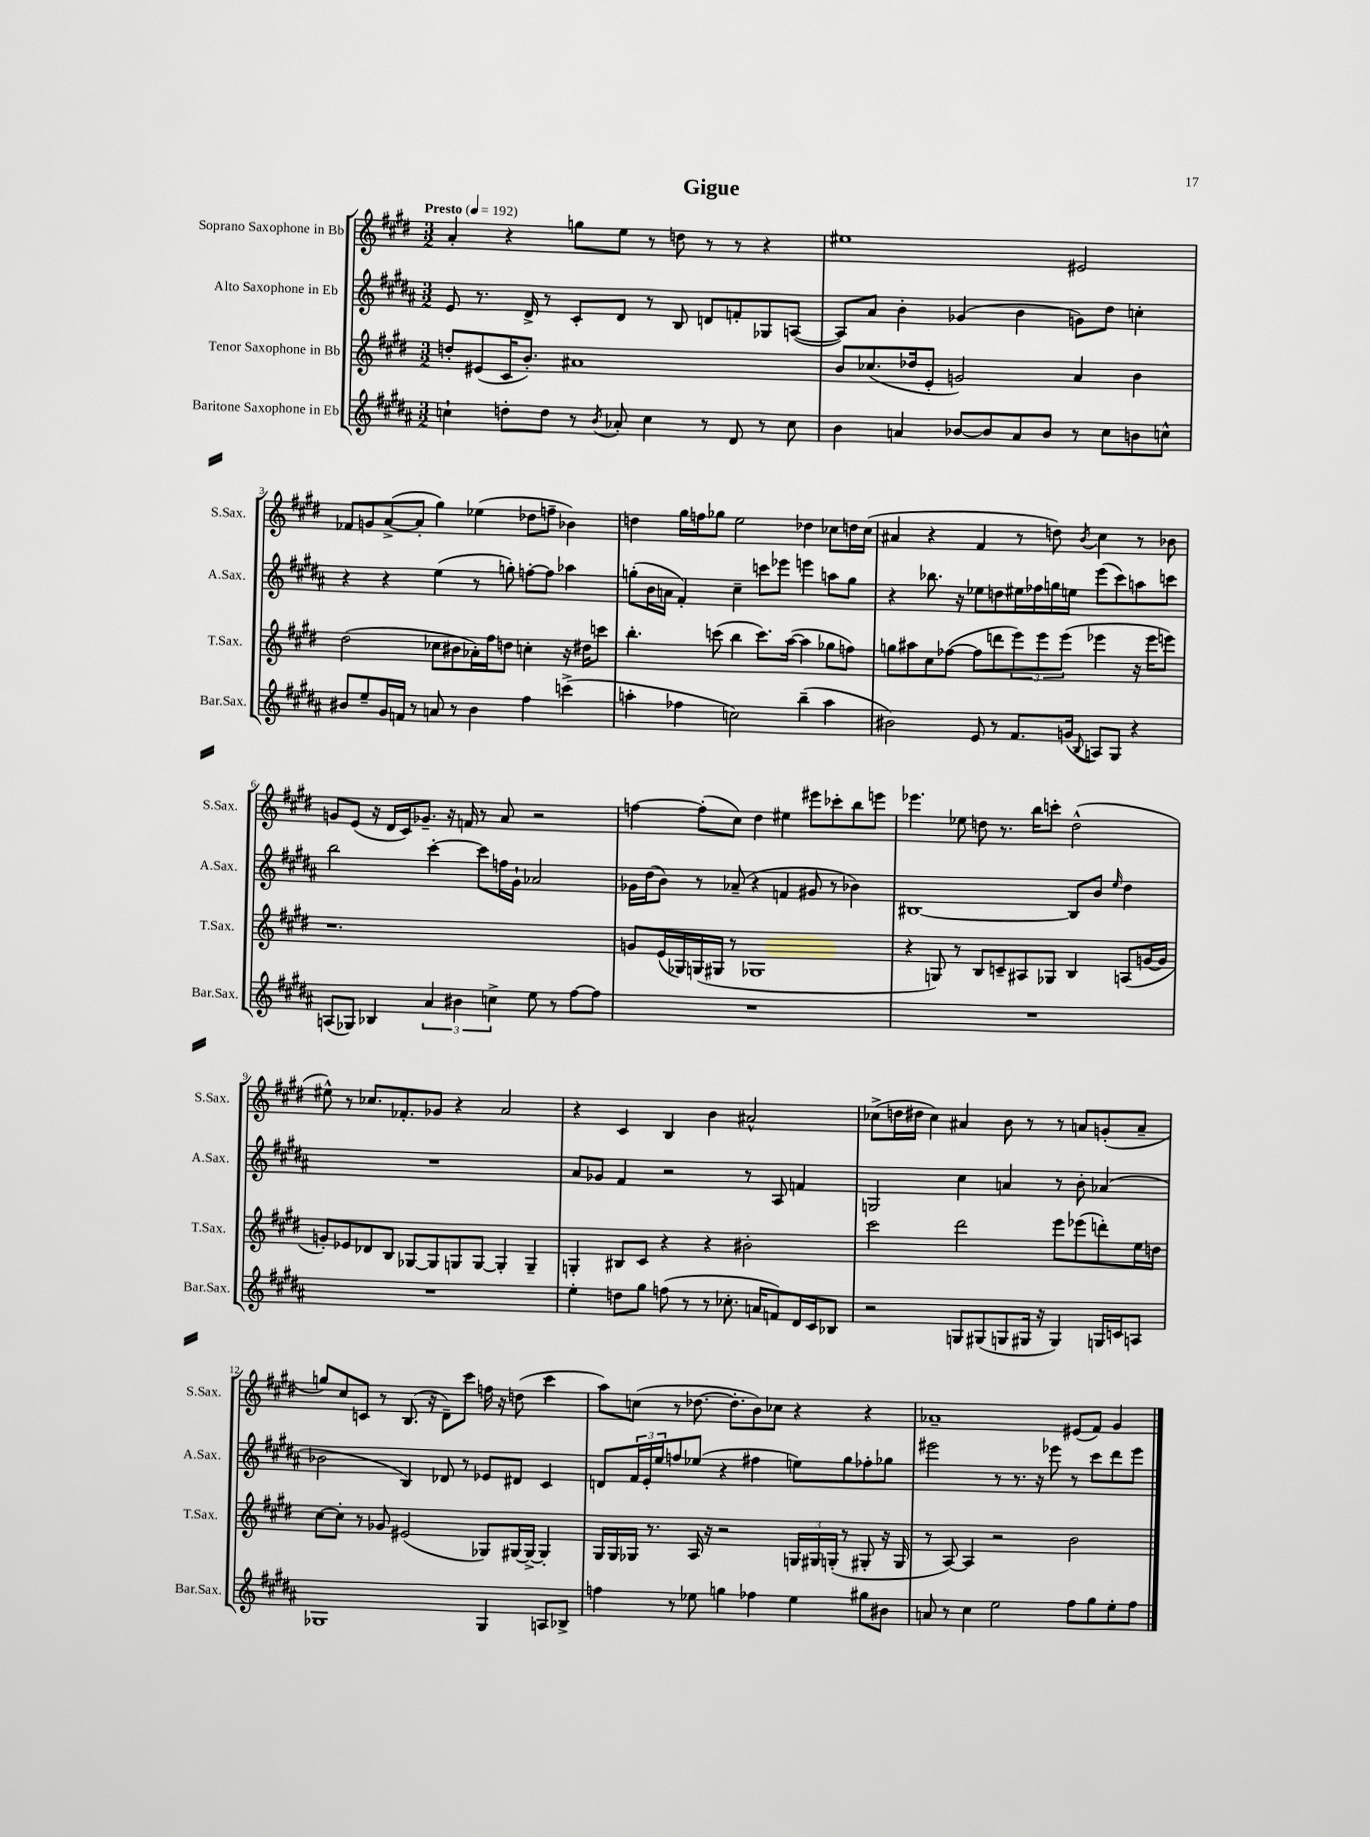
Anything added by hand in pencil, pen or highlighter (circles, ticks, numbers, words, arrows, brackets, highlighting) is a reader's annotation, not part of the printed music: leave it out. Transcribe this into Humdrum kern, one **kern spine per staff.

**kern	**kern	**kern	**kern
*staff4	*staff3	*staff2	*staff1
*clefG2	*clefG2	*clefG2	*clefG2
*k[f#c#g#d#a#]	*k[f#c#g#d#]	*k[f#c#g#d#a#]	*k[f#c#g#d#]
*M3/2	*M3/2	*M3/2	*M3/2
*MM192	*MM192	*MM192	*MM192
4cc`	8dd'	8e	4a'
.	(8e#	8.r	.
8dd'	16c#	.	4r
.	8.b')	16d#^	.
8dd	.	8r	.
8r	1a#	8c#'	8gg
8qb	.	.	.
8a-'	.	8d#	8ee
4cc	.	8r	8r
.	.	8B	8dd
8r	.	8d	8r
8d#	.	8f'	8r
8r	.	8G-	4r
8cc	.	([8A	.
=	=	=	=
4b	8b	8A])	1ee#
.	(8.cc-	8a#	.
4a	.	4b'	.
.	16dd-	.	.
.	8e'	.	.
[8b-	2g)	(4g-	.
8b-]	.	.	.
8a	.	4b	.
8b-	.	.	.
8r	4a	8g)	2e#
8cc#	.	8dd#	.
8b	4b	4cc'	.
8cc^^	.	.	.
=	=	=	=
8b#	(2dd#	4r	8f-
8ee~	.	.	8g
16g#	.	4r	([8a^
16f	.	.	.
8r	.	.	8a']
8a	8cc-	(4ee	4gg#)
8r	8b#	.	.
4b#	16a-')	8r	(4ee-
.	16ff#	.	.
.	8dd	8gg')	.
4ff#	4cc'	[8ff'	8dd-
.	.	8ff]	8ff~
(4ccc^	16r	4aa-	4b-)
.	16dd#	.	.
.	8ccc	.	.
=	=	=	=
4aa'	4.bb'	(8gg'	4dd
.	.	16b	.
.	.	16a	.
4ff-	.	4f#')	16gg#
.	.	.	16ff
.	(8ccc	.	8gg-
2cc)	4bb	4cc#~	2ee
.	8.ccc)	8ccc	.
.	.	8eee-	.
.	([16aa	.	.
(4bb~	4aa]	4eee	4dd-
4aa	8gg-	8aa	8cc-
.	8ff)	8gg	16dd
.	.	.	(16cc-
=	=	=	=
2b#)	8gg	4r	4a#
.	8aa#	.	.
.	8cc#	8.bb-	4r
.	([8ff-	.	.
.	.	16r	.
8e	8ff-]	8ee-	4f#
8r	8ddd	8dd	.
8.f#	12eee)	16ee#	8r
.	.	16ff-	.
.	12eee	.	.
.	.	16gg	8dd)
.	(12eee	.	.
(16g	.	16ee	.
8qqB	.	.	8qb
8A)	4eee-	(8eee	4cc#
8G#	.	8ccc#)	.
4r	16r	8aa	8r
.	16eee-	.	.
.	8eee)	8ccc	8b-
=	=	=	=
(8A	1.r	2bb	8g
8G-)	.	.	(8e
4B-	.	.	16r
.	.	.	16d#
.	.	.	16c#)
.	.	.	8.g-~
6a#	.	[4ccc#'	.
.	.	.	16r
6b#	.	.	.
.	.	.	16f
.	.	8ccc#]	8r
6cc^	.	.	.
.	.	16ff	8a
.	.	16g#`	.
8ee	.	2a-	2r
8r	.	.	.
[8ff#	.	.	.
8ff#]	.	.	.
=	=	=	=
1.r	8g	16g-	[4ff
.	.	(16dd#	.
.	(16e	8b)	.
.	16G-)	.	.
.	(16G	8r	(8ff']
.	16G#	.	.
.	8r	(8a-~	8cc#)
.	1G-	4r	4dd#
.	.	4f	4ee#
.	.	8g#	8eee#
.	.	8r	8ccc-'
.	.	4b-)	8bb
.	.	.	8eee
=	=	=	=
1.r	4r	[1B#	4.eee-
.	8G)	.	.
.	8r	.	8ee-
.	8B	.	8dd
.	8c~	.	8.r
.	8A#	.	.
.	.	.	16bb
.	8G-	.	8ccc'
.	4B	8B#]	(2dd^^
.	.	8b	.
.	.	16qqee	.
.	(8A	4dd#	.
.	[16g	.	.
.	16g]	.	.
=	=	=	=
1.r	8g')	1.r	8ee#^^)
.	8e-	.	8r
.	8d-	.	8.cc-
.	8B	.	.
.	.	.	8.f-'
.	[8G-	.	.
.	8G-]	.	8g-
.	8G	.	4r
.	[8G	.	.
.	4G']	.	2a
.	4G~	.	.
=	=	=	=
4ee'	4G'	8a#	4r
.	.	8g-	.
8dd	8B#	4f#	4c#
8gg#	8c#	.	.
(8ff	4r	2r	4B
8r	.	.	.
8r	4r	.	4b
8.cc-'	.	.	.
.	2b#'	8r	2a#^^
16a	.	.	.
8f)	.	8A#	.
16d#	.	4f	.
16c#	.	.	.
8B-	.	.	.
=	=	=	=
2r	2ccc#	2G	(8cc-^
.	.	.	16dd
.	.	.	16dd#
.	.	.	4cc-)
8G	2ddd#	4cc#	4a#
(8G#	.	.	.
8G	.	4a	8b
16G#	.	.	8r
16r	.	.	.
4G#)	8eee	8r	8r
.	(8eee-	8b'	8a
16G	8ddd')	(4a-	(8g'
16c	.	.	.
8A	16ee	.	8a~
.	16dd	.	.
=	=	=	=
1G-	[8cc#	2b-	8gg)
.	8cc#']	.	8cc#
.	8r	.	8c
.	8g-	.	8r
.	(2e#	4B)	(8.B
.	.	.	16r
.	.	8d-	8d#~)
.	.	8r	8ccc#
4G-	8G-)	8e-	16ff
.	.	.	16r
.	[16G#	8d#	(8dd
.	16G#^_	.	.
8A	4G#']	4c#	4ccc#
8B-^	.	.	.
=	=	=	=
4ff	16G#	8d	8aa)
.	16G#	.	.
.	16G-	24f#	(8cc
.	.	24e'	.
.	8.r	.	.
.	.	24ee	.
8r	.	8ff	8r
8ee-	16A	(8ee-	[8.dd-
.	16r	.	.
4gg	2r	4r	.
.	.	.	8.dd-']
4ff-	.	4ff#	8b)
.	.	.	8cc-
4ee-	24G	8ee)	4r
.	24G#	.	.
.	(24G'	.	.
.	8r	8gg#	.
8gg#	8G#'	8ff-'	4r
8b#	16r	8gg-	.
.	16G#	.	.
=	=	=	=
8a	8r	2eee#	1a-~
8r	[8A)	.	.
4cc#	4A]	.	.
2ee	2r	8r	.
.	.	8.r	.
.	.	16r	.
.	.	8eee-	.
8ff#	2b	8r	(8e#
8gg#	.	8ccc#	8f#)
8ee'	.	8ddd#	4g#
8ff#	.	8eee-	.
==	==	==	==
*-	*-	*-	*-
